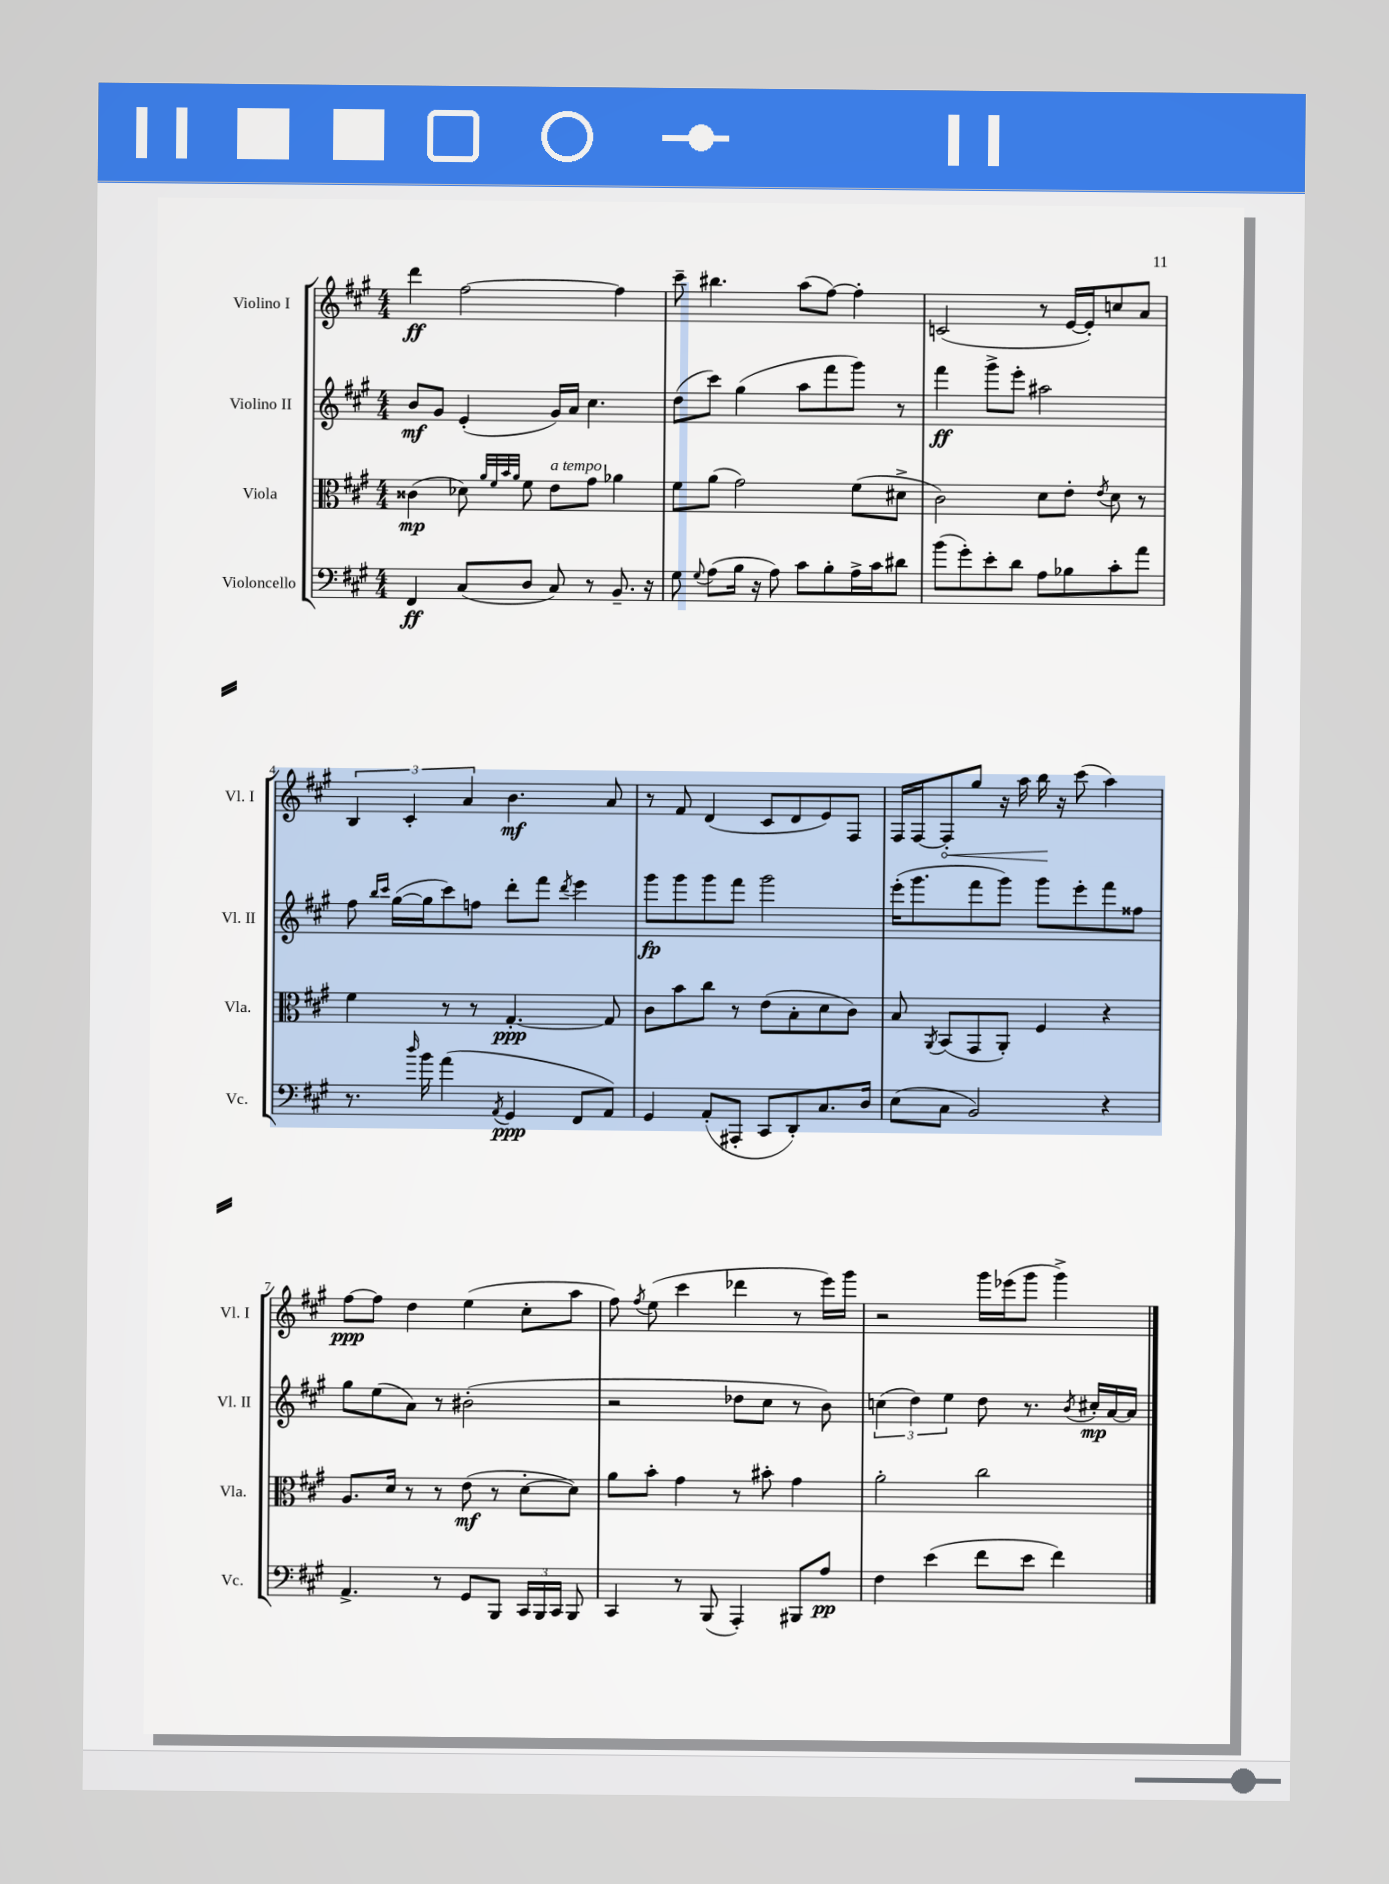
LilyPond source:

<<
\new StaffGroup <<
\new Staff = "s0" \with { instrumentName = "Violino I" shortInstrumentName = "Vl. I" } {
    \clef treble \key a \major \numericTimeSignature \time 4/4
    \autoBeamOff d'''4\ff fis''2~ fis''4 |
    cis'''8-- bis''4. a''8[( fis''8]~) fis''4-. |
    c'2( r8 e'16[~ e'16-.) c''8 a'8] |
    \tuplet 3/2 { b4 cis'4-. a'4 } b'4.\mf a'8 |
    r8 fis'8 d'4( cis'8[ d'8 e'8) fis8] |
    fis16[ fis16~ \once \override Hairpin.circled-tip = ##t fis8-.\< gis''8] r16 a''16 b''16\! r16 cis'''8( a''4) |
    fis''8[~\ppp fis''8] d''4 e''4( cis''8[-. a''8] |
    fis''8) \acciaccatura { fis''8 } e''8( cis'''4 des'''4 r8 e'''16[) gis'''16] |
    r2 gis'''16[ ees'''16( gis'''8] gis'''4->) \bar "|." |
}
\new Staff = "s1" \with { instrumentName = "Violino II" shortInstrumentName = "Vl. II" } {
    \clef treble \key a \major \numericTimeSignature \time 4/4
    \autoBeamOff b'8[\mf gis'8] e'4-.( gis'16[) a'16] cis''4. |
    d''8[( cis'''8]) gis''4( a''8[ fis'''8 gis'''8]) r8 |
    fis'''4\ff gis'''8[-> e'''8]-. ais''2 |
    fis''8 \grace { b''16[ cis'''16] } gis''16[~( gis''16 cis'''8) f''8] d'''8[-. fis'''8] \acciaccatura { d'''8 } e'''4 |
    gis'''8[\fp gis'''8 gis'''8 fis'''8] gis'''2 |
    e'''16[-.( gis'''8. fis'''8 gis'''8]) gis'''8[ e'''8-. fis'''8 fisis''8] |
    gis''8[ e''8( a'8]) r8 bis'2-.( |
    r2 des''8[ cis''8] r8 b'8) |
    \tuplet 3/2 { c''4( d''4) e''4 } d''8 r8. \acciaccatura { b'8 } cis''16[-.\mp a'16~ a'16] \bar "|." |
}
\new Staff = "s2" \with { instrumentName = "Viola" shortInstrumentName = "Vla." } {
    \clef alto \key a \major \numericTimeSignature \time 4/4
    \autoBeamOff cisis'4\mp( des'8) \grace { a'32[ fis'32 b'32 a'32] } fis'8 e'8[^\markup { \italic "a tempo" } gis'8] aes'4 |
    fis'8[ a'8]( gis'2) fis'8[( dis'8]-> |
    cis'2) d'8[ e'8]-. \acciaccatura { e'8 } d'8 r8 |
    fis'4 r8 r8 gis4.~-.\ppp gis8 |
    cis'8[ b'8 cis''8] r8 e'8[( b8-. d'8 cis'8]) |
    b8 \acciaccatura { a,8 } b,8[( gis,8 a,8]-.) fis4 r4 |
    a8.[ d'16] r8 r8 e'8\mf( r8 d'8[~-. d'8]) |
    a'8[ b'8]-. gis'4 r8 bis'8-. gis'4 |
    a'2-. cis''2 \bar "|." |
}
\new Staff = "s3" \with { instrumentName = "Violoncello" shortInstrumentName = "Vc." } {
    \clef bass \key a \major \numericTimeSignature \time 4/4
    \autoBeamOff fis,4\ff cis8[( d8] cis8) r8 b,8.-- r16 |
    gis8 \appoggiatura { gis8 } a8[( b16] r16 a8) cis'8[ b8-. a16-> cis'16 dis'8] |
    b'8[( gis'8-.) e'8-. d'8] a8[ bes8 cis'8-. a'8] |
    r8. \grace { d''16 } b'16 a'4( \acciaccatura { a,8 } gis,4\ppp fis,8[ a,8]) |
    gis,4 a,8[-.( ais,,8]-. cis,8[ d,8-.) cis8. d16] |
    e8[( cis8] b,2) r4 |
    a,4.-> r8 gis,8[ b,,8] \tuplet 3/2 { cis,16[ b,,16 cis,16] } b,,8 |
    cis,4 r8 b,,8( a,,4-.) bis,,8[ a8]\pp |
    fis4 e'4( fis'8[ e'8] fis'4) \bar "|." |
}
>>
>>
